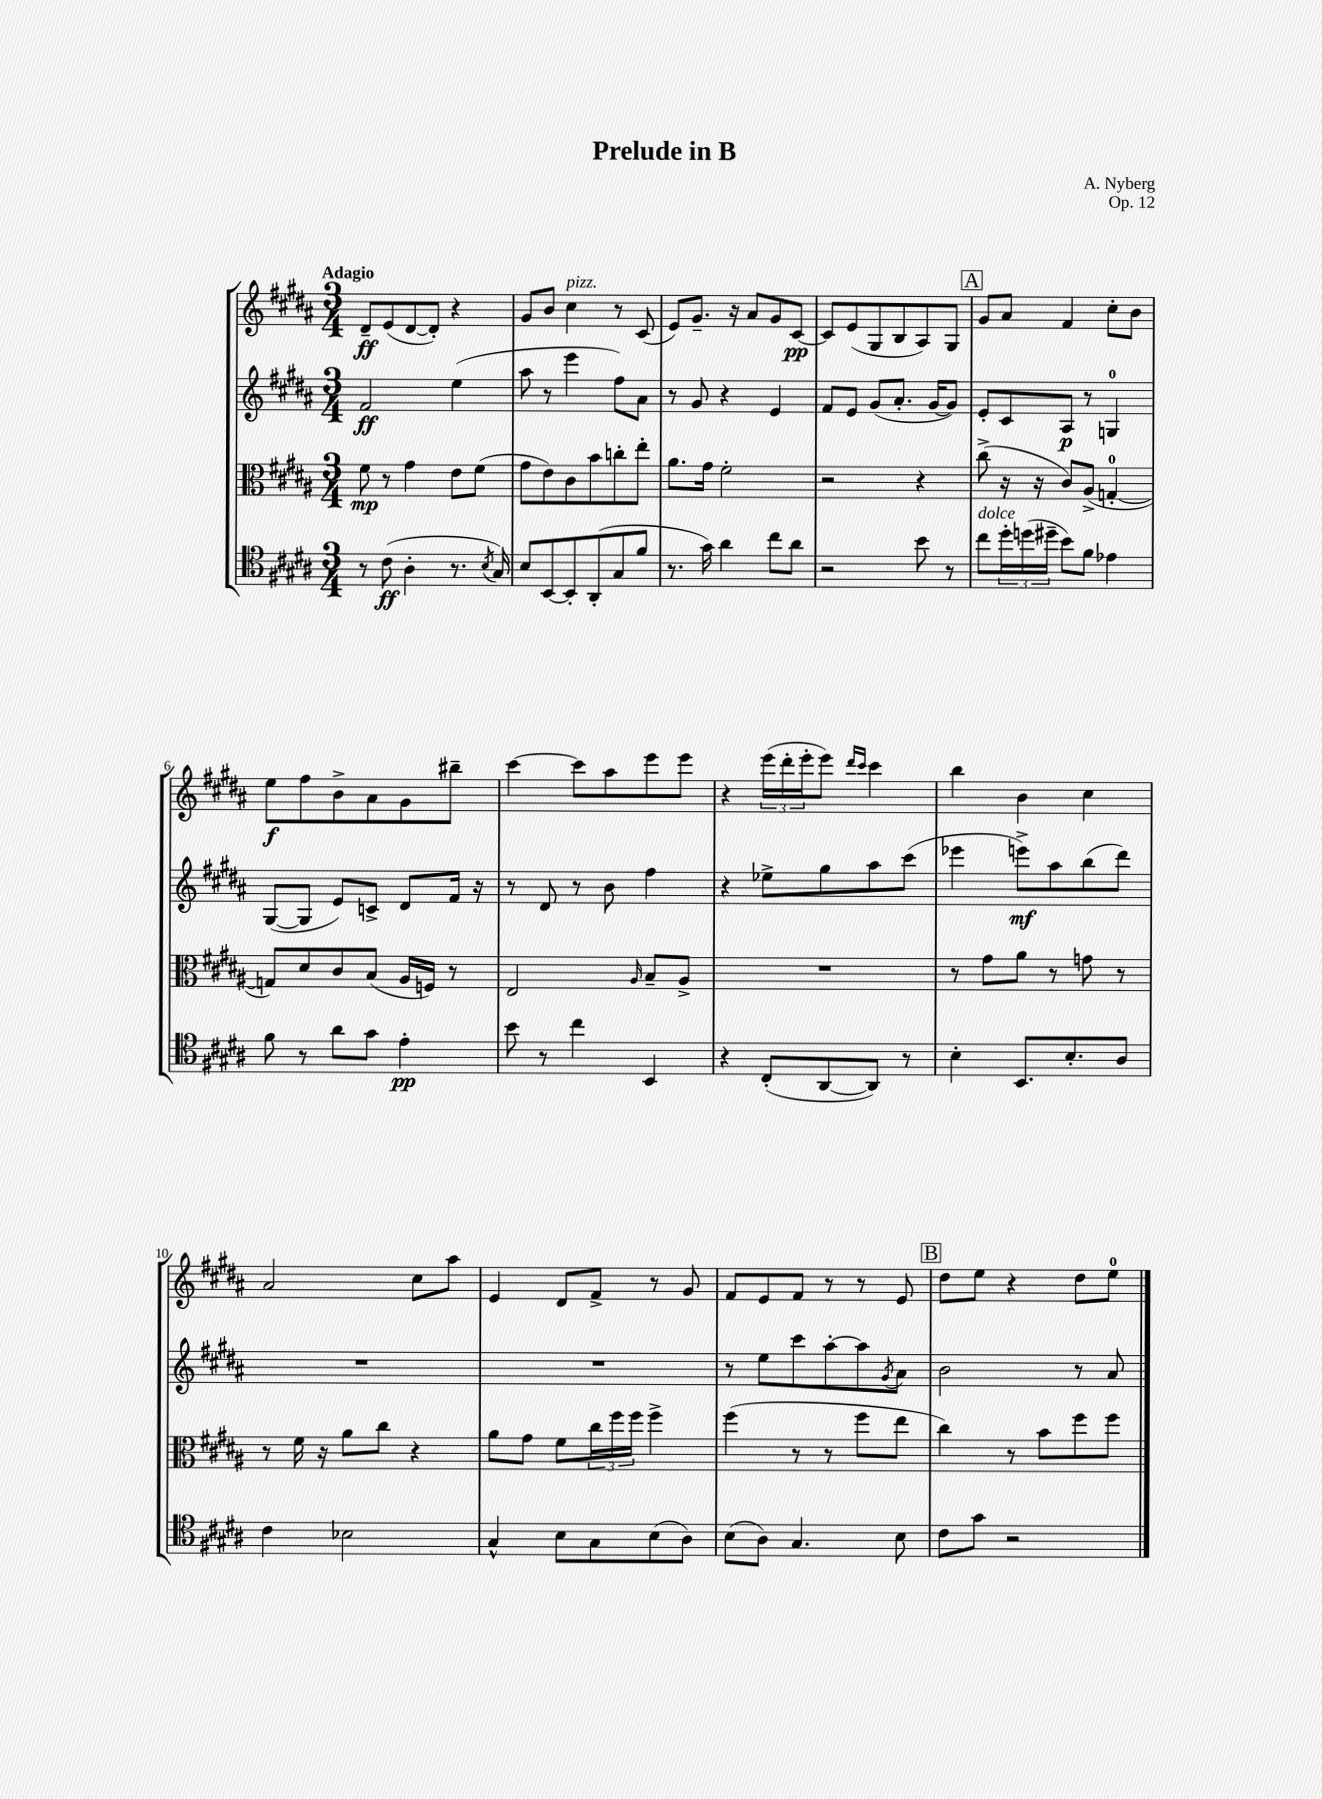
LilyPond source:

\header { title = "Prelude in B" composer = "A. Nyberg" opus = "Op. 12" }
<<
\new StaffGroup <<
\new Staff = "s0" {
    \clef treble \key b \major \numericTimeSignature \time 3/4 \tempo "Adagio"
    dis'8--\ff e'8( dis'8~ dis'8-.) r4 |
    gis'8 b'8 cis''4^\markup { \italic "pizz." } r8 cis'8( |
    e'8) gis'8.-- r16 ais'8 gis'8 cis'8~\pp |
    cis'8 e'8( gis8 b8 ais8) gis8 |
    \mark \markup { \box "A" } gis'8 ais'8 fis'4 cis''8-. b'8 |
    e''8\f fis''8 b'8-> ais'8 gis'8 bis''8-- |
    cis'''4~ cis'''8 ais''8 e'''8 e'''8 |
    r4 \tuplet 3/2 { e'''16( dis'''16-. e'''16-. } e'''8) \grace { dis'''16 cis'''16 } cis'''4 |
    b''4 b'4 cis''4 |
    ais'2 cis''8 ais''8 |
    e'4 dis'8 fis'8-> r8 gis'8 |
    fis'8 e'8 fis'8 r8 r8 e'8 |
    \mark \markup { \box "B" } dis''8 e''8 r4 dis''8 e''8-0 \bar "|." |
}
\new Staff = "s1" {
    \clef treble \key b \major \numericTimeSignature \time 3/4
    fis'2\ff e''4( |
    ais''8 r8 e'''4 fis''8) ais'8 |
    r8 gis'8 r4 e'4 |
    fis'8 e'8 gis'8( ais'8.-. gis'16~ gis'8) |
    \mark \markup { \box "A" } e'8-. cis'8 ais8\p r8 g4-0 |
    gis8~( gis8 e'8) c'8-> dis'8 fis'16 r16 |
    r8 dis'8 r8 b'8 fis''4 |
    r4 ees''8-> gis''8 ais''8 cis'''8( |
    ees'''4 e'''8->\mf) ais''8 b''8( dis'''8) |
    R2. |
    R2. |
    r8 e''8 cis'''8 ais''8~-. ais''8 \acciaccatura { gis'8 } ais'8 |
    \mark \markup { \box "B" } b'2 r8 ais'8 \bar "|." |
}
\new Staff = "s2" {
    \clef alto \key b \major \numericTimeSignature \time 3/4
    fis'8\mp r8 gis'4 e'8 fis'8( |
    gis'8 e'8) cis'8 b'8 c''8-. e''8-. |
    ais'8. gis'16 fis'2-. |
    r2 r4 |
    \mark \markup { \box "A" } cis''8->( r16 r16 cis'8) ais8->( g4-0~-. |
    g8) dis'8 cis'8 b8( ais16 f16) r8 |
    e2 \grace { ais16 } b8-- ais8-> |
    R2. |
    r8 gis'8 ais'8 r8 g'8 r8 |
    r8 fis'16 r16 ais'8 cis''8 r4 |
    ais'8 gis'8 fis'8 \tuplet 3/2 { cis''16 fis''16 fis''16 } fis''4-> |
    fis''4( r8 r8 fis''8 e''8 |
    \mark \markup { \box "B" } cis''4) r8 b'8 fis''8 fis''8 \bar "|." |
}
\new Staff = "s3" {
    \clef tenor \key b \major \numericTimeSignature \time 3/4
    r8 cis'8\ff( ais4-. r8. \acciaccatura { b8 } gis16) |
    b8 b,8~ b,8-. ais,8-.( gis8 fis'8 |
    r8. gis'16) ais'4 cis''8 ais'8 |
    r2 b'8 r8 |
    \mark \markup { \box "A" } cis''8^\markup { \italic "dolce" } \tuplet 3/2 { dis''16-. d''16( dis''16-- } b'8) fis'8 ees'4 |
    fis'8 r8 ais'8 gis'8 e'4-.\pp |
    b'8 r8 cis''4 b,4 |
    r4 cis8-.( ais,8~ ais,8) r8 |
    b4-. b,8. b8.-. ais8 |
    cis'4 bes2 |
    gis4-^ b8 gis8 b8( ais8) |
    b8( ais8) gis4. b8 |
    \mark \markup { \box "B" } cis'8 gis'8 r2 \bar "|." |
}
>>
>>
